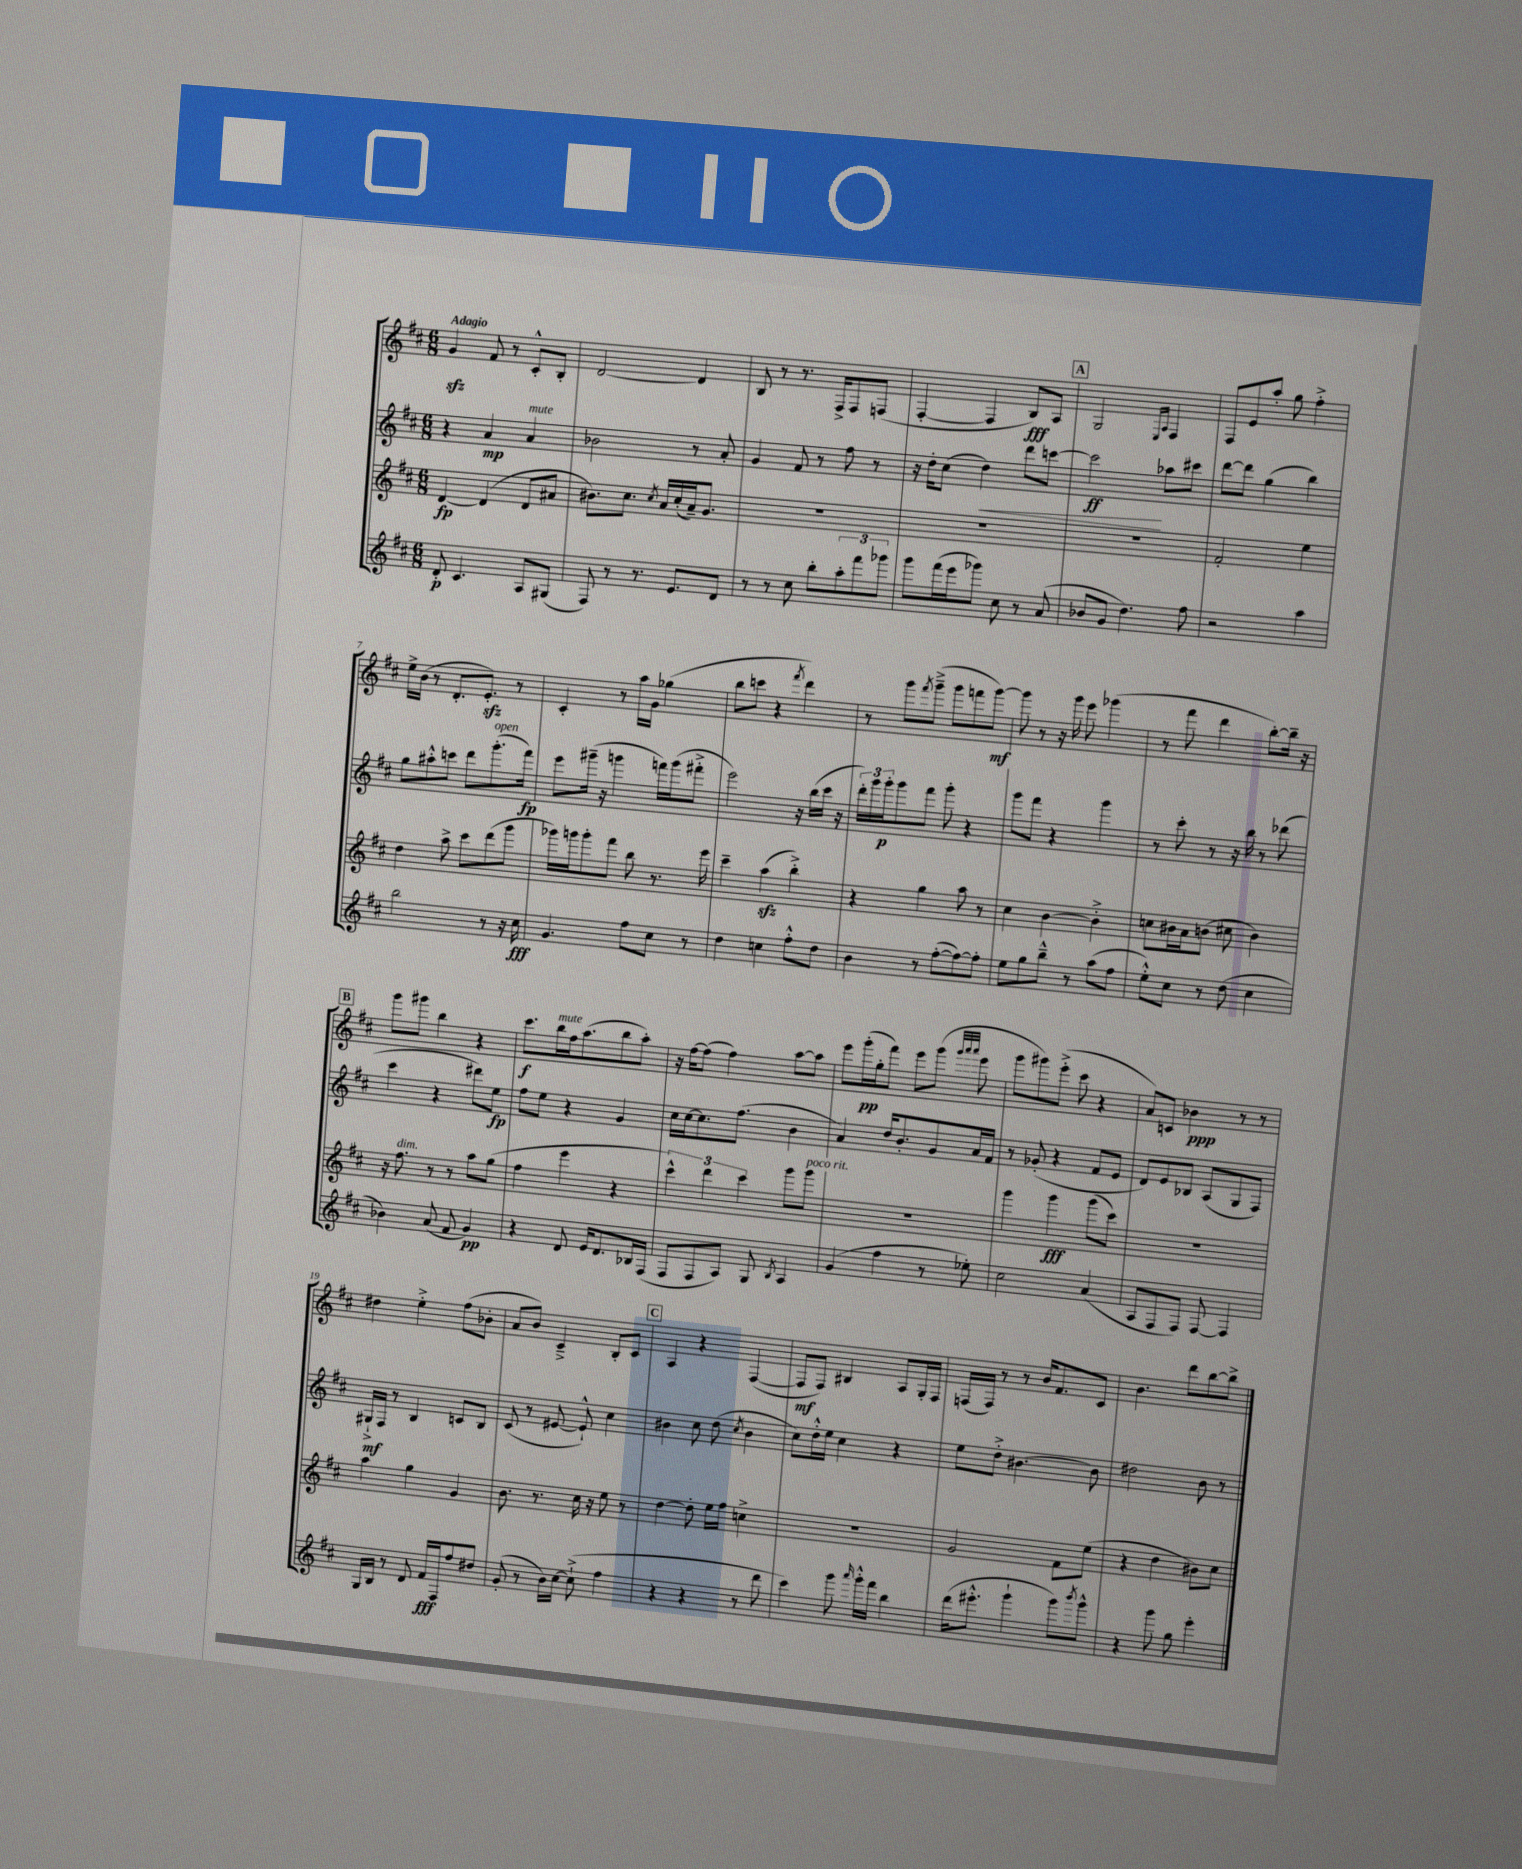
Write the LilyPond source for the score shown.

<<
\new StaffGroup <<
\new Staff = "s0" {
    \clef treble \key d \major \numericTimeSignature \time 6/8 \tempo "Adagio"
    g'4\sfz fis'8 r8 cis'8-.-^ b8-. |
    d'2~ d'4 |
    b8 r8 r8. fis16-> fis8 f8( |
    fis4~-. fis4 b8\fff) a8 |
    \mark \markup { \box "A" } g2 \grace { e16 a16 } fis4 |
    fis8 e'8 a''8-. g''8 fis''4-.-> |
    e''16-> b'16( r8 d'8.-. e'8.-.\sfz) r8 |
    cis'4-. r8 a''16 g'16 ges''4( |
    b''8 c'''8 r4 \acciaccatura { fis'''8 } d'''4) |
    r8 g'''8 \acciaccatura { fis'''8 } g'''8--->( g'''8 f'''8 g'''8~\mf) |
    g'''8 r8 r16 g'''16 e'''8 ges'''4( |
    r8 fis'''8 d'''4 b''8~-.) b''16-- r16 |
    \mark \markup { \box "B" } g'''8 gis'''8 b''4 r4 |
    cis'''8.\f b''16^\markup { \italic "mute" } fis''16 a''8.( b''8 a''8-.) |
    r16 fis''16~ fis''8( fis''4) a''8~ a''8 |
    e'''8 g'''16-.\pp( g''16-. fis'''8) e'''8 g'''8( \grace { g'''32 a'''32 a'''32 } e'''8 |
    g'''8 gis'''8) e'''8-.->( cis'''8 r4 |
    a'8) c'8 bes'4\ppp r8 r8 |
    dis''4 e''4-.-> fis''8( bes'8-. |
    a'8 b'8) cis'4---> b8-. cis'8 |
    \mark \markup { \box "C" } a4 r4 fis4~( |
    fis8\mf fis8) bis4 a8 g16-. fis16 |
    f16( f16) r8 r8 b'16 fis'8. cis'8 |
    b'4. d'''8 b''8~ b''8-> \bar "|." |
}
\new Staff = "s1" {
    \clef treble \key d \major \numericTimeSignature \time 6/8
    r4 a'4\mp a'4^\markup { \italic "mute" } |
    bes'2 r8 a'8-. |
    g'4 fis'8 r8 fis''8 r8 |
    r16 d''16-. cis''8( d''4\<) d'''8 c'''8~ |
    \mark \markup { \box "A" } c'''2\ff\! aes''8 cis'''8 |
    d'''8~ d'''8 g''4( b''4) |
    g''8 ais''8-.-^ c'''8 d'''8 g'''8.-.^\markup { \italic "open" }( fis'''16\fp) |
    e'''8 gis'''16--( r16 g'''4 f'''16) g'''16( fis'''8-.-> |
    e'''2) r16 b''16( cis'''16 r16 |
    \tuplet 3/2 { d'''16-.) g'''16 g'''16-.\p } g'''8 fis'''8 g'''8-. r4 |
    g'''8 fis'''8 r4 g'''4 |
    r8 cis'''8-. r8 r16 b''16 r8 des'''8( |
    \mark \markup { \box "B" } cis'''4 r4 dis'''8) e''8\fp |
    fis''8 e''8 r4 g'4 |
    cis''16 cis''16~ cis''8. fis''8.( b'4 |
    a'4) d''16 b'8.-. g'8 a'16 fis'16 |
    r8 ges'8-.( r4 fis'8 e'8 |
    d'8) e'8 bes8 a8( g8 fis8) |
    gis16-!->\mf fis16 r8 b4 c'8 b8 |
    cis'8( r8 eis'8~ eis'8-!-^) cis''4 |
    \mark \markup { \box "C" } bis'4 cis''8 d''8( \acciaccatura { cis''8 } bis'4 |
    cis''8) d''16-.-^ e''16 cis''4 r4 |
    e''8 d''8-.-> bis'4.~ bis'8 |
    dis''2 b'8 r8 \bar "|." |
}
\new Staff = "s2" {
    \clef treble \key d \major \numericTimeSignature \time 6/8
    d'4~\fp d'4( d'8 ais'8 |
    bis'8.) cis''8. \acciaccatura { cis''8 } a'16 cis''16-.( a'16--) g'8. |
    R2. |
    R2. |
    \mark \markup { \box "A" } R2. |
    fis'2-. e''4 |
    d''4 a''8-> cis'''8 d'''8( g'''8 |
    ges'''16) g'''16 g'''8-. fis'''8 b''8 r8. e'''16 |
    cis'''4-- a''4\sfz( b''4-.->) |
    r4 g''4 a''8 r8 |
    cis''4 b'4~ b'4-.-> |
    c''8 bis'16 a'16 b'8( cis''8 b'4) |
    \mark \markup { \box "B" } r16 fis''8.^\markup { \italic "dim." } r8 r8 a''8 g''8( |
    fis''4 e'''4 r4 |
    \tuplet 3/2 { cis'''4-^) d'''4 cis'''4 } g'''8 g'''8^\markup { \italic "poco rit." } |
    R2. |
    g'''4 g'''4\fff g'''8( cis'''8) |
    r2. |
    a''4 g''4 g'4 |
    b'8. r8. cis''16 r16 e''8 r8 |
    \mark \markup { \box "C" } d''4~ d''8-. e''16 fis''16 c''4-> |
    R2. |
    g'2 fis'8 e''8( |
    r4 d''4 bis'8) cis''8 \bar "|." |
}
\new Staff = "s3" {
    \clef treble \key d \major \numericTimeSignature \time 6/8
    d'8-.\p cis'4. a8 gis8( |
    fis8) r8 r8. e'8. d'8 |
    r8 r8 cis''8 b''8-. \tuplet 3/2 { a''8-. fis'''8 ges'''8 } |
    g'''8 fis'''16( e'''16 ges'''8) cis''8 r8 a'8( |
    \mark \markup { \box "A" } bes'8 g'8 d''4.) fis''8 |
    r2 a''4 |
    b''2 r8 r16 cis''16\fff |
    g'4. fis''8 cis''8 r8 |
    d''4 c''4 fis''8-.-^ d''8 |
    b'4 r8 fis''8~-.( fis''8~) fis''8-. |
    e''8 g''8 b''8---^ r8 a''8( fis''8 |
    e''8-.-^) cis''8 r8 d''8( cis''4 |
    \mark \markup { \box "B" } bes'4) a'8( fis'8 g'4\pp) |
    r4 d'8 e'16 d'8. bes16 fis16( |
    fis8 fis8 a8) g8 \acciaccatura { b8 } a4 |
    g'4( fis''4 r8 ees''8-.) |
    cis''2 a'4( |
    a8 fis8 fis8) fis8~ fis4 |
    g16 b16 r8 d'8 fis'16\fff fis16 fis''8 dis''8 |
    g'8-.( r8 b'16) cis''16~ cis''8-!->( fis''4 |
    \mark \markup { \box "C" } r4 r4 r8 d'''8 |
    cis'''4) g'''8 \grace { a'''16 } g'''16-.-^ fis'''16 b''4 |
    d'''16( eis'''8.-.-^ g'''4-! g'''8) \acciaccatura { b'''8 } g'''8-^ |
    r4 g'''8 g''8 e'''4-. \bar "|." |
}
>>
>>
